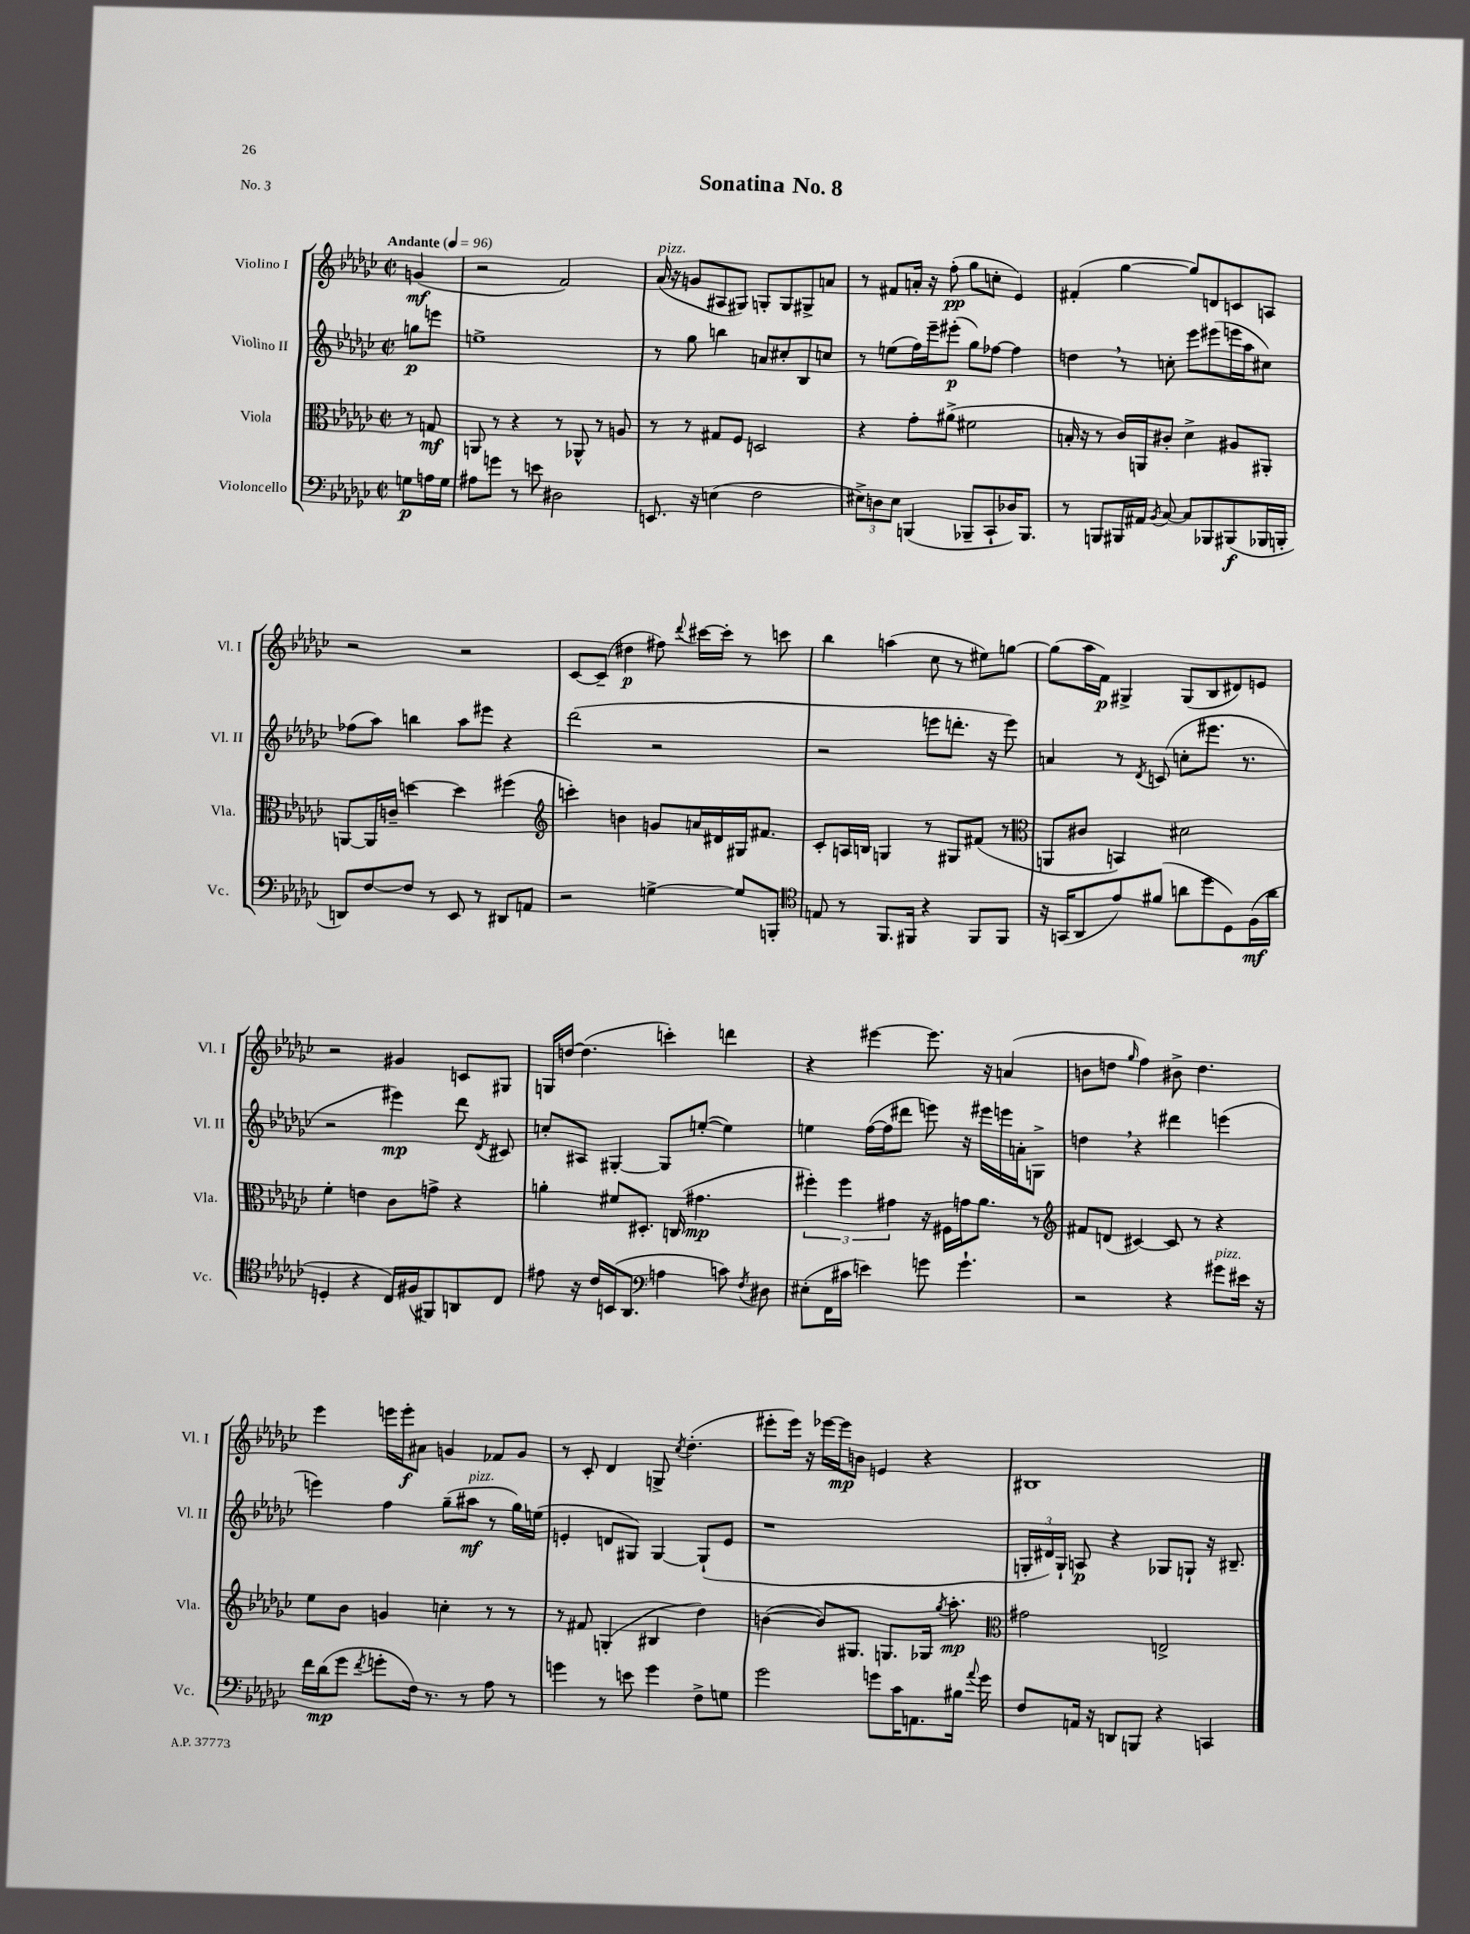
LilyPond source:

\header { title = "Sonatina No. 8" piece = "No. 3" }
<<
\new StaffGroup <<
\new Staff = "s0" \with { instrumentName = "Violino I" shortInstrumentName = "Vl. I" } {
    \clef treble \key ges \major \defaultTimeSignature \time 2/2 \partial 4 \tempo "Andante" 4 = 96
    \autoBeamOff g'4\mf( |
    r2 f'2) |
    aes'16^\markup { \italic "pizz." }( r16 g'8[ ais8 gis8]) g8[-. g8 gis8-> a'8] |
    r8 fis'8[ a'16]-. r16 f''8-.\pp( ges''8[ c''8]-. ees'4) |
    fis'4-.( ges''4~ ges''8[) d'8 c'8 a8] |
    r2 r2 |
    ces'8[~ ces'8]--( dis''4\p fis''8) \appoggiatura { des'''8 } cis'''16[~ cis'''16]-. r8 c'''8 |
    bes''4 a''4( ces''8 r8 eis''8[) g''8]~ |
    g''8[( aes''16 f'16]\p) gis4-> gis8[( bes8 dis'8) e'8] |
    r2 gis'4 c'8[ gis8] |
    g16[ d''16]~ d''4.( c'''4-.) d'''4 |
    r4 eis'''4~ eis'''8. r16 a'4( |
    b'8[ d''8] \grace { ges''16 } f''4) bis'8-> d''4. |
    ees'''4 e'''16[ e'''16-.\f ais'8] g'4 fes'8[ g'8] |
    r8 ces'8-. des'4 g8-> \acciaccatura { ces''8 } des''4.-.( |
    eis'''8[-. eis'''16]) r16 ees'''16[~ ees'''16\mp b'8] e'4 r4 |
    bis1 \bar "|." |
}
\new Staff = "s1" \with { instrumentName = "Violino II" shortInstrumentName = "Vl. II" } {
    \clef treble \key ges \major \defaultTimeSignature \time 2/2 \partial 4
    \autoBeamOff g''8[\p e'''8] |
    e''1-> |
    r8 ges''8 b''4 a'8[ cis''8-. bes8 c''8] |
    r8 e''8[( f''16) ees'''16-- eis'''8]-.\p( ges''8[) fes''8]~ fes''4 |
    d''4 \breathe r8 c''8-. ees'''8[ eis'''8( e'''16 aes''16 cis''8]) |
    fes''8[( aes''8]) b''4 aes''8[ eis'''8] r4 |
    des'''2( r2 |
    r2 e'''8[ d'''8.]-. r16 e'''8) |
    a'4 r8 \acciaccatura { des'8 } c'8( c''8[-. eis'''8.] r8. |
    r2 eis'''4\mp) des'''8 \acciaccatura { des'8 } cis'8 |
    c''8[-. ais8] gis4~-. gis8[ e''8]~-.( e''4) |
    e''4 f''16[~( f''16 dis'''8] e'''8) r16 eis'''16[ e'''16 a'16-. g8]-> |
    d''4 \breathe r4 dis'''4 e'''4( |
    e'''4) f''4 ges''8[--( ais''8]\mf^\markup { \italic "pizz." } r8 ges''16[) e''16]( |
    e'4-. d'8[ gis8]) gis4~ gis8[-!( e'8] |
    r1 |
    \tuplet 3/2 { g16[-. dis'16) g16]-! } a8\p r4 ges8[ g8]-! r16 bis8.-- \bar "|." |
}
\new Staff = "s2" \with { instrumentName = "Viola" shortInstrumentName = "Vla." } {
    \clef alto \key ges \major \defaultTimeSignature \time 2/2 \partial 4
    \autoBeamOff r8 g8\mf |
    a,8 r8 r4 r8 aes,8-^ r8 a8 |
    r8 r8 gis8[ f8] d2 |
    r4 ges'8[-. ais'8]->( fis'2 |
    b16-. r16 r8 ces'16[) a,16 cis'8]-. des'4-> ais8[ ais,8]-. |
    a,8[~ a,16 c'16]-- d''4~ d''4 fis''4( |
    \clef treble c'''4-.) b'4 g'8[ a'16 dis'16 gis16 fis'8.] |
    ces'8[-. a16 b16] g4 r8 gis8[ fis'8]( r8 |
    \clef alto a,8[ cis'8] b,4) dis'2 |
    f'4-. e'4 ces'8[ g'8]-> r4 |
    a'4-. fis'8[ dis8.]-. c16( gis'4.\mp |
    \tuplet 3/2 { fis''4-.) fis''4 gis'4 } r16 fis16[ g'16 aes'8.] r8 |
    \clef treble fis'8[ d'8]( cis'4~) cis'8 r8 r4 |
    ees''8[ bes'8] g'4 c''4-. r8 r8 |
    r8 fis'8 g4-.( bis4 des''4) |
    b'4~( b'8[) gis8.] g8.[ ges16] \acciaccatura { ges''8 } aes''8.-.\mp |
    \clef alto gis'2 e2-> \bar "|." |
}
\new Staff = "s3" \with { instrumentName = "Violoncello" shortInstrumentName = "Vc." } {
    \clef bass \key ges \major \defaultTimeSignature \time 2/2 \partial 4
    \autoBeamOff g8[\p a16 g16] |
    ais8[ g'8] r8 e'8 dis2 |
    e,8. r16 e4( f2 |
    \tuplet 3/2 { eis8[->) d8 eis8] } b,,4( bes,,8[-- ces,8-! des16) bes,,8.] |
    r8 b,,8[ bis,,16 ais,16] \acciaccatura { bes,8 } ces8~ ces8[ bes,,8 bis,,8\f( bes,,16 b,,16]-. |
    d,8[) f8~ f8] r8 ees,8 r8 dis,8[ a,8] |
    r2 g4~-> g8[ b,,8]-. |
    \clef tenor e8 r8 f,8.[ fis,16] r4 fis,8[ fis,8] |
    r16 g,16[( aes,8 ees'8) fis'8]( a'8[ des''8 des8) f16\mf( a'16] |
    d4-. r4 ces16[) fis16( fis,8) a,8 ces8] |
    eis'8 r16 ces'16[ b,16( aes,8.] \clef bass a4 c'8) \acciaccatura { f8 } dis8 |
    eis8[-.( f,16 cis'16] e'4) g'8 g'4.-! |
    r2 r4 gis'8[^\markup { \italic "pizz." } eis'16] r16 |
    f'16[ des'16\mp( ges'8] \acciaccatura { f'8 } g'8[-. f16]) r8. r8 aes8 r8 |
    g'4 r8 e'8 g'4 f8[-> g8] |
    ges'2 g'8[ ces'16 a,8. bis16] \appoggiatura { aes'8 } g'16 |
    f8[ a,16] r16 d,8[ b,,8] r4 c,4 \bar "|." |
}
>>
>>
\layout { \context { \Score \remove "Bar_number_engraver" } }
